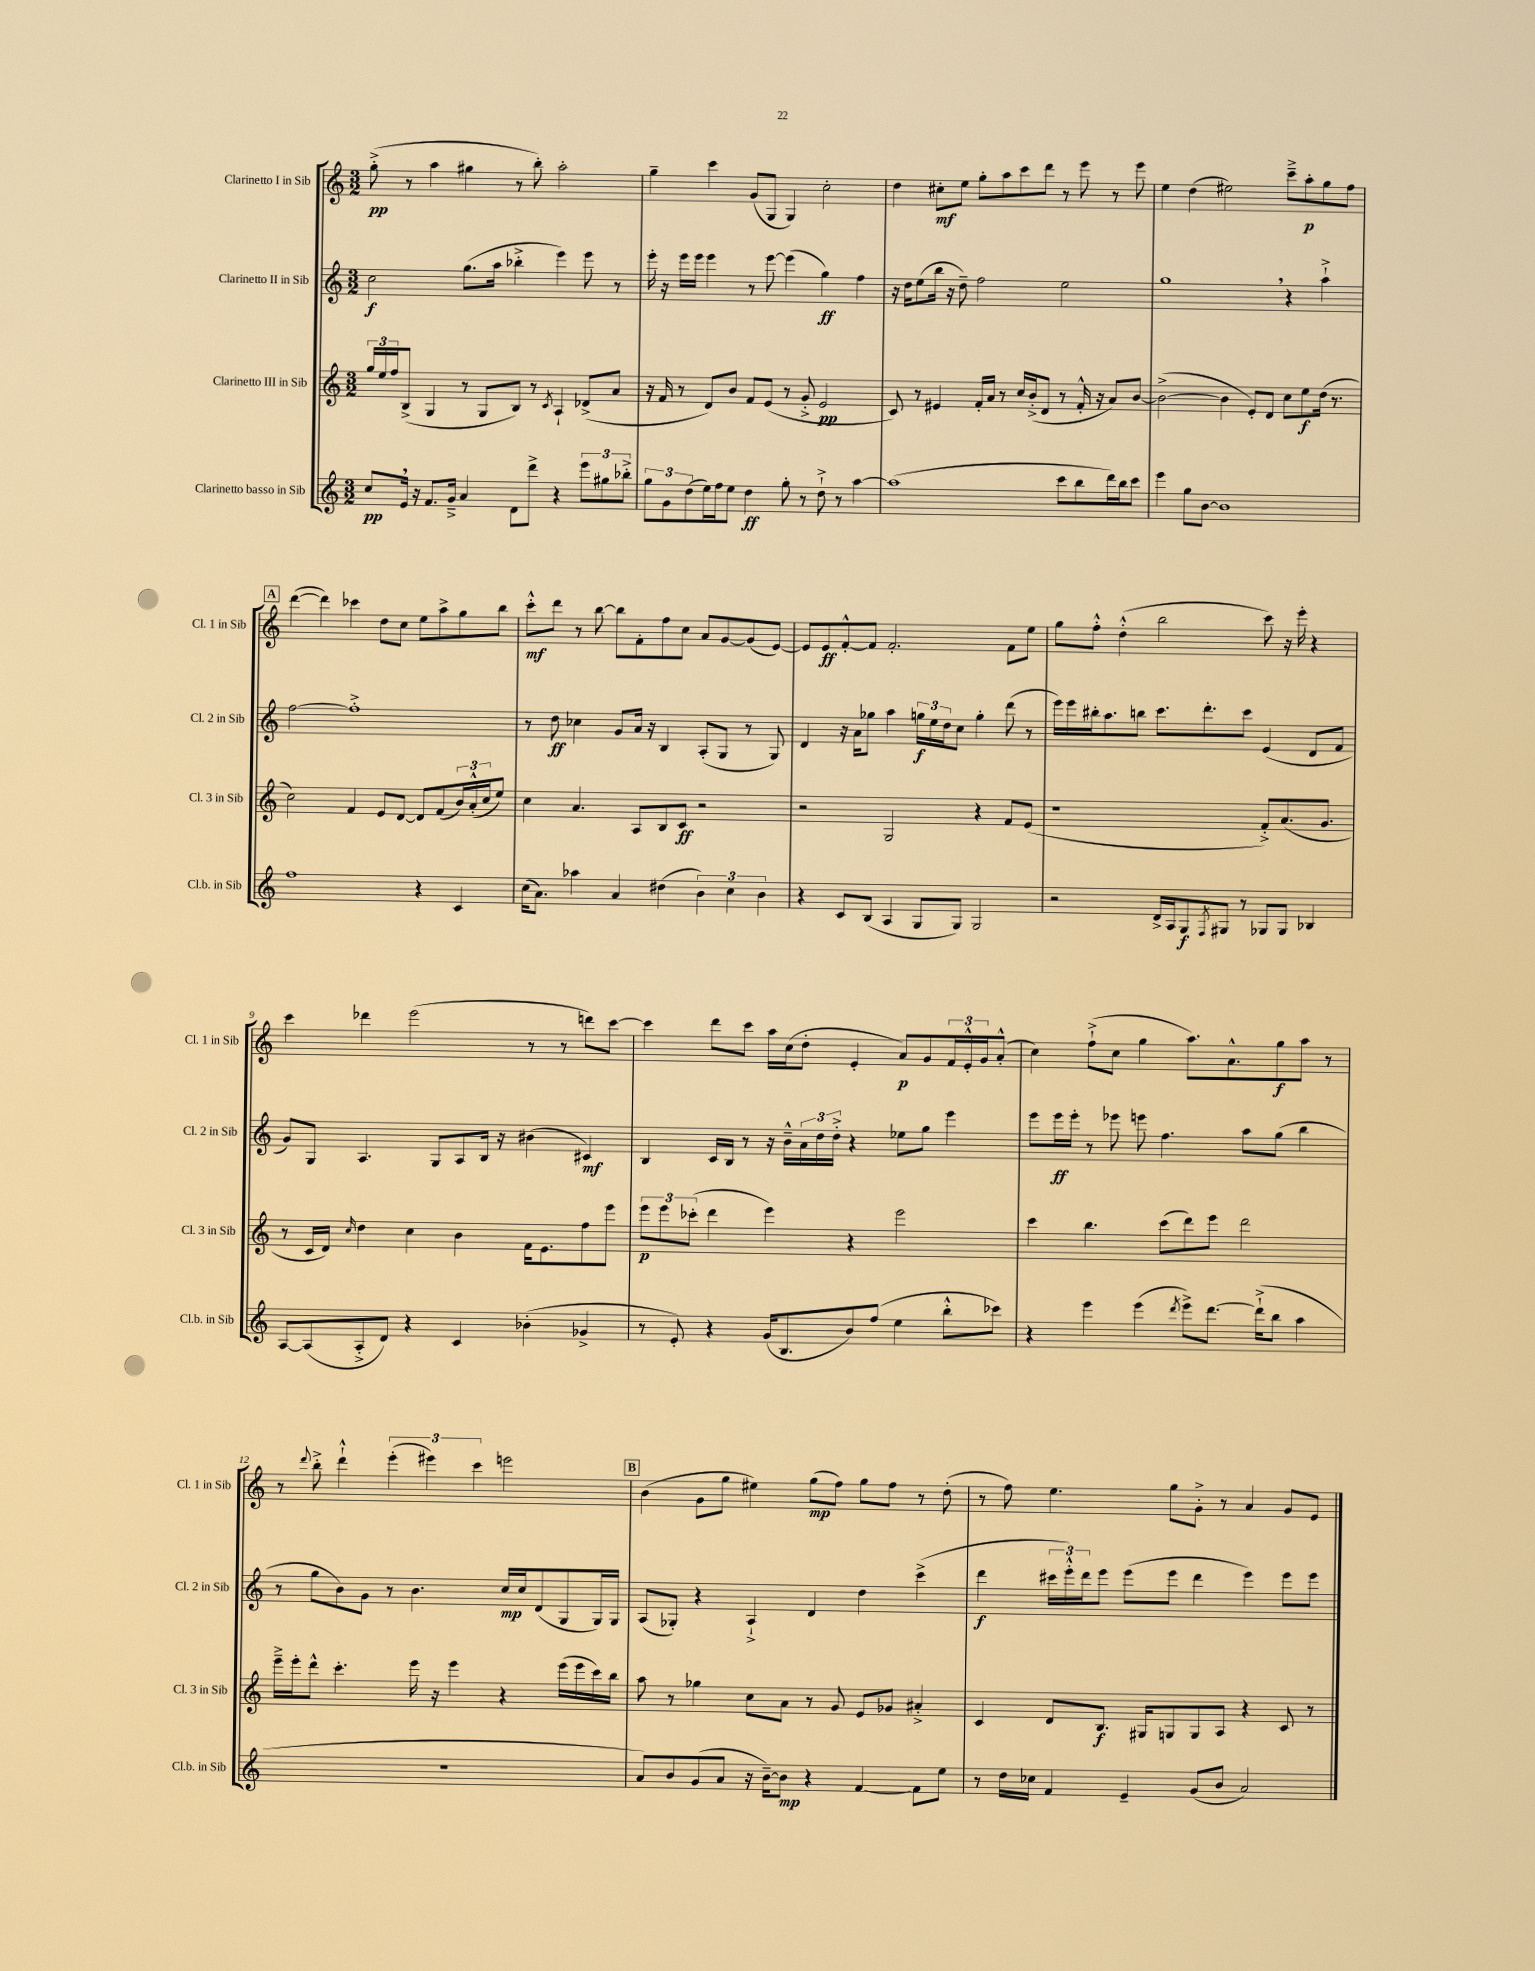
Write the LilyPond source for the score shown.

<<
\new StaffGroup <<
\new Staff = "s0" \with { instrumentName = "Clarinetto I in Sib" shortInstrumentName = "Cl. 1 in Sib" } {
    \clef treble \key c \major \numericTimeSignature \time 3/2
    g''8-.->\pp( r8 a''4 gis''4 r8 b''8-.) a''2-. |
    g''4-- c'''4 g'8( g8 g4) c''2-. |
    d''4 cis''8-.\mf e''8 g''8-. a''8 c'''8 d'''8 r8 e'''8 r8 e'''8 |
    e''4 d''4( eis''2) c'''8---> a''8-.\p g''8 f''8 |
    \mark \markup { \box "A" } d'''4~( d'''4) ces'''4 d''8 c''8 e''8 a''8-> g''8 b''8 |
    c'''8-.-^\mf d'''8 r8 b''8~ b''8 f'8-. f''8 c''8 a'8 g'8~ g'8( e'8~) |
    e'8 e'8\ff f'8~-.-^ f'8 f'2.-. f'8 e''8 |
    g''8 f''8-.-^ d''4-.-^( b''2 c'''8) r16 e'''16-. r4 |
    c'''4 des'''4 e'''2( r8 r8 d'''8) c'''8~ |
    c'''4 d'''8 c'''8 a''16 c''16( d''8-. e'4-. a'8\p) g'8 \tuplet 3/2 { f'16 e'16-.-^ g'16 } a'8-.-^( |
    c''4) f''8-!->( c''8 g''4 a''8.) a'8.-^ g''8\f a''8 r8 |
    r8 \appoggiatura { d'''8 } b''8-.-> d'''4-!-^ \tuplet 3/2 { e'''4-.( eis'''4) c'''4 } e'''2 |
    \mark \markup { \box "B" } b'4( g'8 g''8 eis''4) g''8\mp( f''8) g''8 f''8 r8 d''8-.( |
    r8 f''8) e''4. g''8 g'8-.-> r8 a'4 g'8 e'8 \bar "|." |
}
\new Staff = "s1" \with { instrumentName = "Clarinetto II in Sib" shortInstrumentName = "Cl. 2 in Sib" } {
    \clef treble \key c \major \numericTimeSignature \time 3/2
    c''2\f g''8.( a''16 bes''4-.-> e'''4) e'''8 r8 |
    e'''16-. r16 e'''16 e'''16 e'''4 r8 e'''8~ e'''4( g''4\ff) f''4 |
    r16 d''16 e''8( b''16 r16 d''8--) f''2 e''2 |
    g''1 \breathe r4 a''4-!-> |
    \mark \markup { \box "A" } f''2~ f''1-.-> |
    r8 d''8\ff ces''4 g'8 a'16 r16 b4 a8-.( g8 r8 g8) |
    d'4 r16 a'16 ges''8 a''4 \tuplet 3/2 { g''16\f e''16 d''16 } c''8 g''4-. d'''8( r8 |
    e'''16) e'''16 bis''16-. a''8. b''8 c'''8. d'''8.-. c'''8 e'4( d'8 f'8 |
    g'8) g8 a4. g8 a8 b16 r16 bis'4( cis'4\mf) |
    b4 c'16 b16 r8 r16 b'16---^ \tuplet 3/2 { a'16 d''16 d''16-.-> } r4 ees''8 g''8 e'''4 |
    e'''8 e'''16\ff e'''16-. r8 ees'''8 e'''8 f''4. a''8 g''8( b''4 |
    r8 g''8 b'8) g'8 r8 b'4. c''16\mp c''16 d'8( g8 g16) g16 |
    \mark \markup { \box "B" } a8( ges8-.) r4 a4-!-> d'4 d''4 c'''4->( |
    d'''4\f \tuplet 3/2 { cis'''16 e'''16-.-^) d'''16 } e'''8 e'''8( e'''8 d'''4 e'''4) e'''8 e'''8 \bar "|." |
}
\new Staff = "s2" \with { instrumentName = "Clarinetto III in Sib" shortInstrumentName = "Cl. 3 in Sib" } {
    \clef treble \key c \major \numericTimeSignature \time 3/2
    \tuplet 3/2 { g''16 e''16 f''16 } b8->( g4 r8 g8 b8) r8 \acciaccatura { c'8 } a4-! des'8->( a'8 |
    r16 f'16 r8 d'8) b'8 f'8 e'8( r8 g'8-.-> e'2\pp |
    c'8) r8 eis'4 f'16-. a'16 r8 c''16 b'16-.->( d'8 r8 f'16-.-^ r16 a'8) b'8~ |
    b'2~->( b'4 e'8-.) d'8 c''8 e''8\f d''16( r8. |
    \mark \markup { \box "A" } c''2) f'4 e'8 d'8~ d'8 f'8( \tuplet 3/2 { b'16) a'16-.-^( c''16 } e''8) |
    c''4 a'4. a8 b8 c'8\ff r2 |
    r2 g2 r4 f'8 e'8( |
    r1 f'8-.->) a'8.( g'8. |
    r8 c'16 d'16) \grace { c''16 } d''4 c''4 b'4 f'16 e'8. f''8 e'''8 |
    \tuplet 3/2 { e'''8\p e'''8 ces'''8-.( } d'''4 e'''4) r4 e'''2 |
    c'''4 b''4. c'''8( d'''8) e'''8 d'''2 |
    e'''16---> e'''16-. d'''8-^ c'''4.-. e'''16 r16 e'''4 r4 e'''16( e'''16 c'''16) b''16 |
    \mark \markup { \box "B" } a''8 r8 ges''4 c''8 a'8 r8 g'8 e'8 ges'8 ais'4-.-> |
    c'4 d'8 b8.\f gis16 g8 g8 a8 r4 c'8 r8 \bar "|." |
}
\new Staff = "s3" \with { instrumentName = "Clarinetto basso in Sib" shortInstrumentName = "Cl.b. in Sib" } {
    \clef treble \key c \major \numericTimeSignature \time 3/2
    c''8\pp e'16 \breathe r16 f'8. g'16---> a'4 d'8 d'''8-> r4 \tuplet 3/2 { e'''8 gis''8 bes''8-.-> } |
    \tuplet 3/2 { g''8 g'8 d''8( } e''16) f''16 e''8 d''4\ff g''8-. r8 d''8-!-> r8 a''4~ |
    a''1( c'''8 b''8 d'''16) b''16 c'''8 |
    e'''4 g''8 b'8~ b'1 |
    \mark \markup { \box "A" } f''1 r4 c'4 |
    c''16( a'8.) aes''4 a'4 dis''4( \tuplet 3/2 { b'4) c''4 b'4 } |
    r4 c'8 b8( a4 g8 g8) g2 |
    r2 d'16-> a16 g8\f \acciaccatura { f8 } gis8 r8 ges8 ges8 bes4 |
    a8~ a8( a8-.-> d'8) r4 c'4 bes'4-.( ges'4-> |
    r8 e'8-.) r4 g'16( b8. b'8) f''8( e''4 b''8-.-^ ces'''8) |
    r4 e'''4 e'''4( \acciaccatura { d'''8 } e'''8->) d'''8.~ d'''16-!->( b''8 a''4 |
    R1. |
    \mark \markup { \box "B" } a'8) b'8 g'8( a'8 r16 b'16~--) b'8\mp r4 f'4~ f'8 e''8 |
    r8 d''16 ces''16 f'4 e'4-- g'8( b'8 a'2) \bar "|." |
}
>>
>>
